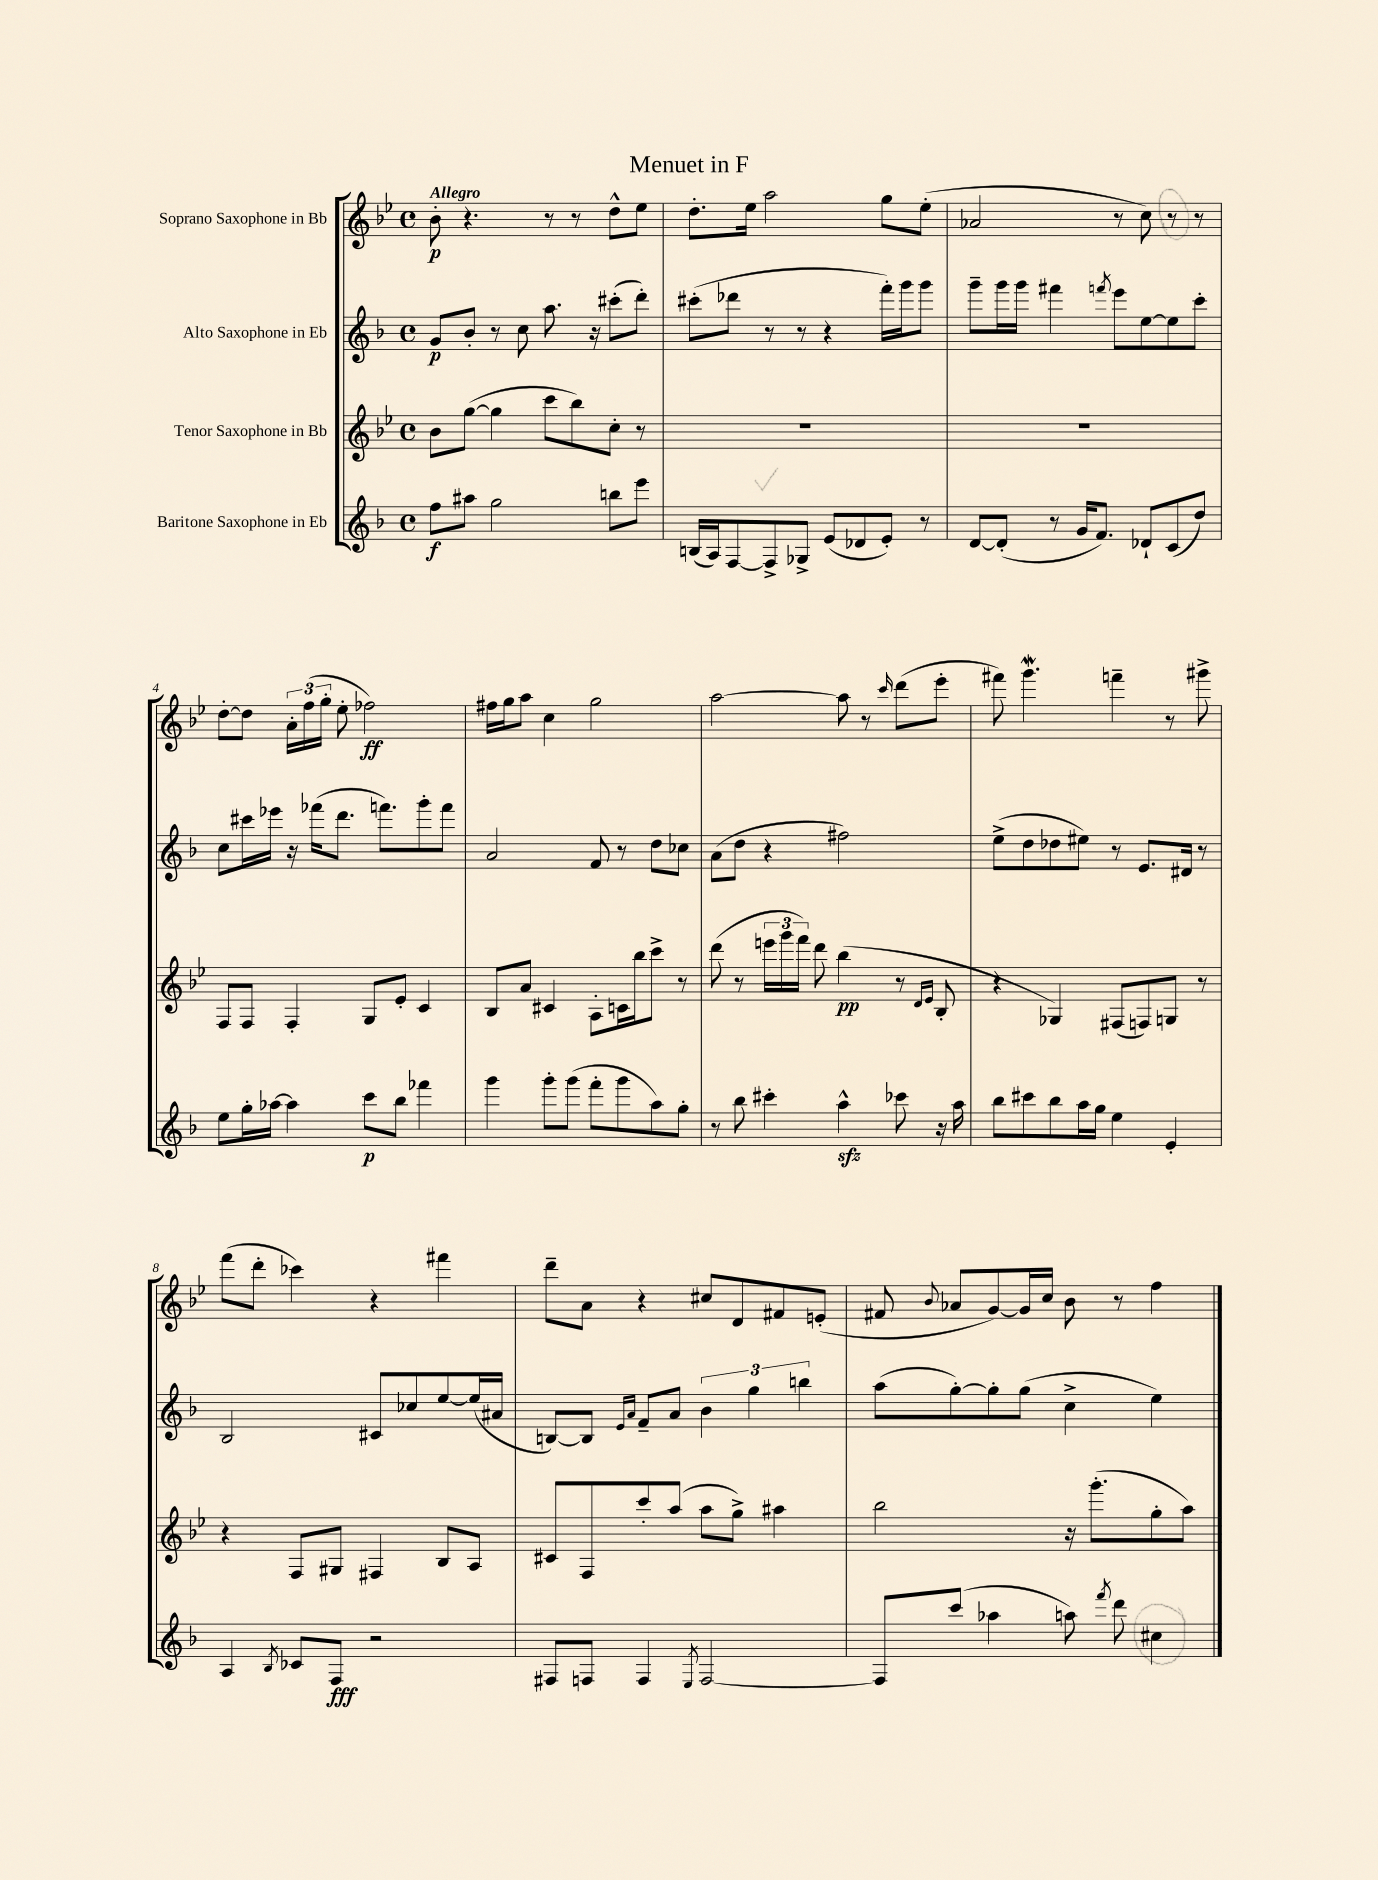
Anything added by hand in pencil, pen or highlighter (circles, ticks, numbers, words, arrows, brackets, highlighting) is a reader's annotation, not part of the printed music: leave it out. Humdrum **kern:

**kern	**dynam	**kern	**dynam	**kern	**dynam	**kern	**dynam
*part4	*part4	*part3	*part3	*part2	*part2	*part1	*part1
*staff4	*staff4	*staff3	*staff3	*staff2	*staff2	*staff1	*staff1
*I"Baritone Saxophone in Eb	*	*I"Tenor Saxophone in Bb	*	*I"Alto Saxophone in Eb	*	*I"Soprano Saxophone in Bb	*
*clefG2	*	*clefG2	*	*clefG2	*	*clefG2	*
*k[b-]	*	*k[b-e-]	*	*k[b-]	*	*k[b-e-]	*
*M4/4	*	*M4/4	*	*M4/4	*	*M4/4	*
*met(c)	*	*met(c)	*	*met(c)	*	*met(c)	*
=1	=1	=1	=1	=1	=1	=1	=1
!	!	!	!	!	!	!LO:TX:a:B:t=Allegro	!
8ff\L	f	8b-\L	.	8g/L	p	8b-'\	p
8aa#X\J	.	([8gg\J	.	8b-'/J	.	4.r	.
2gg\	.	4gg\]	.	8r	.	.	.
.	.	.	.	8cc\	.	.	.
.	.	8ccc\L	.	8.aa\	.	8r	.
.	.	8bb-\)	.	.	.	8r	.
.	.	.	.	16r	.	.	.
8bbn\L	.	8cc'\J	.	(8ccc#X'\L	.	8dd^^\L	.
8eee\J	.	8r	.	8ddd'\J)	.	8ee-\J	.
=2	=2	=2	=2	=2	=2	=2	=2
(16Bn/LL	.	1r	.	(8ccc#X'\L	.	8.dd'\L	.
16A/J)	.	.	.	.	.	.	.
[8F/	.	.	.	8ddd-X\J	.	.	.
.	.	.	.	.	.	16ee-\Jk	.
8F^/]	.	.	.	8r	.	2aa\	.
8G-X^/J	.	.	.	8r	.	.	.
(8e/L	.	.	.	4r	.	.	.
8d-X/	.	.	.	.	.	.	.
8e'/J)	.	.	.	16fff'\LL)	.	8gg\L	.
.	.	.	.	16ggg\J	.	.	.
8r	.	.	.	8ggg\J	.	(8ee-'\J	.
=3	=3	=3	=3	=3	=3	=3	=3
[8d/L	.	1r	.	8ggg~\L	.	2a-X/	.
(8d'/J]	.	.	.	16ggg\L	.	.	.
.	.	.	.	16ggg\JJ	.	.	.
8r	.	.	.	4fff#X\	.	.	.
16g/KL	.	.	.	.	.	.	.
8.f/J)	.	.	.	.	.	.	.
.	.	.	.	8qfffn/	.	.	.
.	.	.	.	8eee\L	.	8r	.
8d-X`/L	.	.	.	[8ee\	.	8cc\)	.
(8c/	.	.	.	8ee\]	.	8r	.
8dd/J)	.	.	.	8ccc'\J	.	8r	.
!!LO:LB:g=z
=4	=4	=4	=4	=4	=4	=4	=4
8ee\L	.	8F/L	.	8cc\L	.	[8dd'\L	.
16gg'\L	.	8F/J	.	16ccc#X\L	.	8dd\J]	.
[16aa-X\JJ	.	.	.	16eee-X\JJ	.	.	.
4aa-\]	.	4F'/	.	16r	.	24a'\LL	.
.	.	.	.	.	.	(24ff\	.
.	.	.	.	(16fff-X\KL	.	.	.
.	.	.	.	.	.	24gg'\JJ	.
.	.	.	.	8.ddd\J	.	8ee-'\	.
8ccc\L	p	8G/L	.	.	.	2ff-X\)	ff
.	.	.	.	8.fffn\L)	.	.	.
8bb-\J	.	8e-'/J	.	.	.	.	.
4fff-X\	.	4c/	.	8ggg'\	.	.	.
.	.	.	.	8fff\J	.	.	.
=5	=5	=5	=5	=5	=5	=5	=5
4ggg\	.	8B-/L	.	2a/	.	16ff#X\LL	.
.	.	.	.	.	.	16gg\J	.
.	.	8a/J	.	.	.	8aa\J	.
8ggg'\L	.	4c#X/	.	.	.	4cc\	.
(8ggg\J	.	.	.	.	.	.	.
8fff'\L	.	8A'\L	.	8f/	.	2gg\	.
8ggg\	.	16cn\L	.	8r	.	.	.
.	.	16bb-\J	.	.	.	.	.
8aa\)	.	8ccc^\J	.	8dd\L	.	.	.
8gg'\J	.	8r	.	8cc-X\J	.	.	.
=6	=6	=6	=6	=6	=6	=6	=6
8r	.	(8ddd\	.	(8a\L	.	[2aa\	.
8bb-\	.	8r	.	8dd\J	.	.	.
4ccc#X'\	.	24eeen\LL	.	4r	.	.	.
.	.	24ggg\	.	.	.	.	.
.	.	24fff\JJ)	.	.	.	.	.
.	.	8ddd\	.	.	.	.	.
4aazz^^\	.	(4bb-\	pp	2ff#X\)	.	8aa\]	.
.	.	.	.	.	.	8r	.
.	.	.	.	.	.	16qqccc/	.
8ccc-X\	.	8r	.	.	.	(8ddd\L	.
.	.	16qqd/LL	.	.	.	.	.
.	.	16qqe-/JJ	.	.	.	.	.
16r	.	8B-'/	.	.	.	8eee-'\J	.
16aa\	.	.	.	.	.	.	.
=7	=7	=7	=7	=7	=7	=7	=7
8bb-\L	.	4r	.	(8ee^\L	.	8fff#X\)	.
8ccc#X\	.	.	.	8dd\	.	4.gggW\	.
8bb-\	.	4G-X/)	.	8dd-X\	.	.	.
16aa\L	.	.	.	8ee#X\J)	.	.	.
16gg\JJ	.	.	.	.	.	.	.
4ee\	.	(8F#X/L	.	8r	.	4fffn~\	.
.	.	8Fn/)	.	8.e/L	.	.	.
4e'/	.	8Gn/J	.	.	.	8r	.
.	.	.	.	16d#X/Jk	.	.	.
.	.	8r	.	8r	.	8ggg#X^\	.
!!LO:LB:g=z
=8	=8	=8	=8	=8	=8	=8	=8
4A/	.	4r	.	2B-/	.	(8fff\L	.
.	.	.	.	.	.	8ddd'\J	.
8qB-/	.	.	.	.	.	.	.
8c-X/L	.	8F/L	.	.	.	4ccc-X\)	.
8F/J	fff	8G#X/J	.	.	.	.	.
2r	.	4F#X/	.	8c#X/L	.	4r	.
.	.	.	.	8cc-X/	.	.	.
.	.	8B-/L	.	[8ee/	.	4fff#X\	.
.	.	8A/J	.	(16ee/L]	.	.	.
.	.	.	.	16a#X/JJ	.	.	.
=9	=9	=9	=9	=9	=9	=9	=9
8F#X/L	.	8c#X/L	.	[8Bn/L)	.	8ddd~\L	.
8Fn/J	.	8F/	.	8B/J]	.	8a\J	.
.	.	.	.	16qqe/LL	.	.	.
.	.	.	.	16qqa/JJ	.	.	.
4F/	.	8ccc'/	.	8f~/L	.	4r	.
.	.	(8aa/J	.	8a/J	.	.	.
8qE/	.	.	.	.	.	.	.
[2F/	.	8aa\L	.	6b-\	.	8cc#X/L	.
.	.	8gg^\J)	.	.	.	8d/	.
.	.	.	.	6gg\	.	.	.
.	.	4aa#X\	.	.	.	8f#X/	.
.	.	.	.	6bbn\	.	.	.
.	.	.	.	.	.	(8en'/J	.
=10	=10	=10	=10	=10	=10	=10	=10
8F/L]	.	2bb-\	.	(8aa\L	.	8f#X/	.
.	.	.	.	.	.	8qqb-/	.
(8ccc/J	.	.	.	[8gg'\)	.	8a-X/L	.
4aa-X\	.	.	.	8gg'\]	.	[8g/)	.
.	.	.	.	(8gg\J	.	16g/L]	.
.	.	.	.	.	.	16cc/JJ	.
8aan\)	.	16r	.	4cc^\	.	8b-\	.
.	.	(8.ggg'\L	.	.	.	.	.
8qfff/	.	.	.	.	.	.	.
8ddd\	.	.	.	.	.	8r	.
4cc#X\	.	8gg'\	.	4ee\)	.	4ff\	.
.	.	8aa\J)	.	.	.	.	.
==	==	==	==	==	==	==	==
*-	*-	*-	*-	*-	*-	*-	*-
